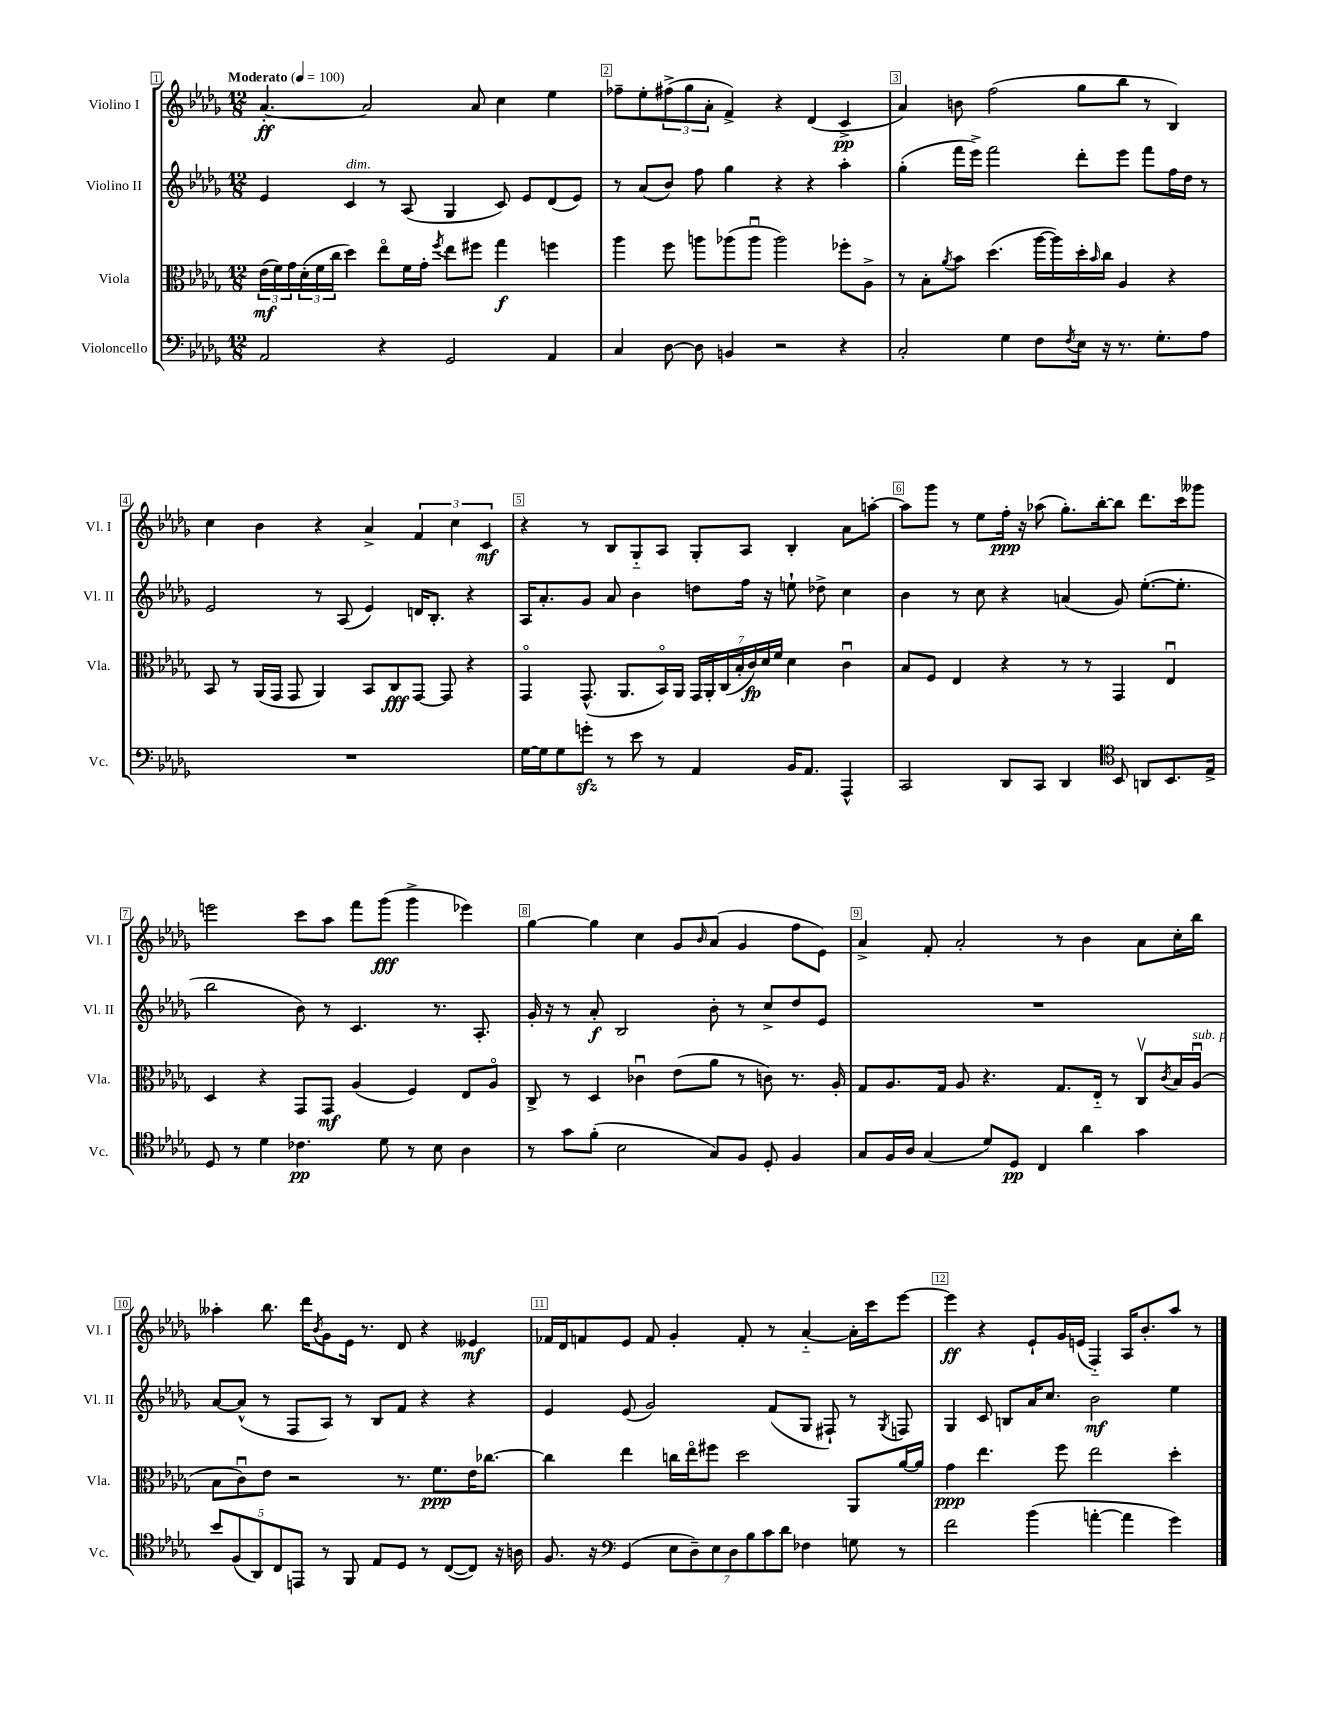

**kern	**kern	**kern	**kern
*staff4	*staff3	*staff2	*staff1
*clefF4	*clefC3	*clefG2	*clefG2
*k[b-e-a-d-g-]	*k[b-e-a-d-g-]	*k[b-e-a-d-g-]	*k[b-e-a-d-g-]
*M12/8	*M12/8	*M12/8	*M12/8
*MM100	*MM100	*MM100	*MM100
2AA-	(24e-	4e-	[4.a-'
.	24f)	.	.
.	24g-	.	.
.	(24d-'	.	.
.	24f	.	.
.	24cc	.	.
.	4dd-)	4c	.
.	.	.	2a-]
4r	8ee-o	8r	.
.	16f	(8A-	.
.	16g-'	.	.
.	8qff	.	.
2GG-	8ee-	4G-	.
.	8ff#	.	8a-
.	4gg-	8c)	4cc
.	.	8e-	.
4AA-	4ff	(8d-	4ee-
.	.	8e-)	.
=	=	=	=
4C	4aa-	8r	8ff-~
.	.	(8a-	8ee-'
[8D-	8ff	8b-)	(12ff#^
.	.	.	12gg-
8D-]	8aa	8ff	.
.	.	.	12a-'
4BB	(8aa-	4gg-	4f^)
.	8aa-u	.	.
2r	2aa-)	4r	4r
.	.	4r	(4d-
4r	8ff-'	4aa-'	4c^
.	8A-^	.	.
=	=	=	=
2C'	8r	(4gg-'	4a-)
.	8B-'	.	.
.	8qa-	.	.
.	8b-	16fff	8b
.	.	16eee-^)	.
.	(4.dd-	2fff	(2ff
4G-	.	.	.
8F	[16aa-	.	.
.	16aa-])	.	.
8qF	.	.	.
16E-	16dd-'	8ddd-'	8gg-
.	16qqb-	.	.
16r	16cc	.	.
8.r	4A-	8eee-	8bb-
.	.	8fff	8r
8.G-'	.	.	.
.	4r	16ff	4B-)
.	.	16dd-	.
8A-	.	8r	.
=	=	=	=
1.r	8BB-	2e-	4cc
.	8r	.	.
.	(16AA-	.	4b-
.	16GG-	.	.
.	8GG-	.	.
.	4AA-)	8r	4r
.	.	(8A-	.
.	8BB-	4e-)	4a-^
.	8C	.	.
.	[8GG-	16d	6f
.	.	8.B-'	.
.	8GG-]	.	.
.	.	.	6cc
.	4r	4r	.
.	.	.	6c
=	=	=	=
[16G-	4GG-o	16A-	4r
16G-]	.	8.a-'	.
8G-	.	.	.
8g'	(8.GG-^^	8g-	8r
8r	.	8a-	8B-
.	8.AA-	.	.
8e-	.	4b-	8G-'~
8r	16BB-o)	.	8A-
.	16AA-	.	.
4AA-	28GG-	8dd	8G-'
.	28AA-'	.	.
.	(28C	.	.
.	28B-'	.	.
.	.	16ff	8A-
.	28c)	.	.
.	28d-	.	.
.	.	16r	.
.	28f	.	.
16BB-	4d-	8ee`	4B-'
8.AA-	.	.	.
.	.	8dd-^	.
4AAA-^^	4cu	4cc	8a-
.	.	.	[8aa'
=	=	=	=
2CC	8B-	4b-	8aa]
.	8F	.	8ggg-
.	4E-	8r	8r
.	.	8cc	8ee-
8DD-	4r	4r	16ff'
.	.	.	16r
8CC	.	.	(8aa-
4DD-	8r	(4a	8.gg-')
.	8r	.	.
.	.	.	[16bb-'
*clefC4	*	*	*
8BB-	4GG-	8g-)	8bb-]
8AA	.	([8.ee-'	8.ddd-
8.BB-	4E-u	.	.
.	.	8.ee-']	16ccc
.	.	.	8ggg--
16E-^	.	.	.
=	=	=	=
8D-	4D-	2bb-	2eee
8r	.	.	.
4d-	4r	.	.
4.c-	8GG-	8b-)	8ccc
.	8GG-	8r	8aa-
.	(4A-	4.c	8fff
8d-	.	.	(8ggg-
8r	4F)	.	4ggg-^
8B-	.	8.r	.
4A-	8E-	.	4eee-)
.	.	8.A-'	.
.	8A-o	.	.
=	=	=	=
8r	8C^	16g-'	[4gg-
.	.	16r	.
8g-	8r	8r	.
(8f'	4D-	8a-'	4gg-]
2B-	.	2B-	.
.	4c-u	.	4cc
.	(8e-	.	8g-
.	.	.	16qqb-
8G-)	8a-	8b-'	(8a-
8F	8r	8r	4g-
8D-'	8c)	8cc^	.
4F	8.r	8dd-	8ff
.	.	8e-	8e-)
.	16A-'	.	.
=	=	=	=
8G-	8G-	1.r	4a-^
16F	8.A-	.	.
16A-	.	.	.
(4G-	.	.	8f'
.	16G-	.	.
.	8A-	.	2a-'
8d-)	4.r	.	.
8D-	.	.	.
4C	.	.	.
.	8.G-	.	8r
4a-	.	.	4b-
.	16E-'~	.	.
.	8r	.	.
4g-	8Cv	.	8a-
.	8qc	.	.
.	16B-	.	16cc'
.	(16A-u	.	16bb-
=	=	=	=
10b-	8B-	[8a-	4aa--'
(10F	.	.	.
.	8cu)	(8a-^^]	.
10AA-)	.	.	.
.	8e-	8r	8.bb-
10C	.	.	.
.	2r	8F	.
10EE	.	.	.
.	.	.	16ddd-
.	.	.	8qb-
8r	.	8A-)	8g-
8FF	.	8r	16e-
.	.	.	8.r
8E-	.	8B-	.
8D-	8.r	8f	8d-
8r	.	4r	4r
.	8.f	.	.
([8C	.	.	.
8C])	16e-	4r	4e--
.	[8.cc-	.	.
16r	.	.	.
16A	.	.	.
=	=	=	=
8.F	4cc-]	4e-	16f-
.	.	.	16d-
.	.	.	8f
16r	.	.	.
*clefF4	*	*	*
(4GG-	4ee-	(8e-	8e-
.	.	2g-)	8f
14E-	16cc	.	4g-'
.	16ee-o	.	.
14D-~)	.	.	.
.	8ff#	.	.
14E-	.	.	.
14D-	.	.	.
.	2dd-	.	8f'
14B-	.	.	.
14c	.	.	.
.	.	(8f	8r
14d-	.	.	.
4F-	.	8G-	[4a-'~
.	.	8F#`)	.
8G	8AA-	8r	16a-']
.	.	.	16ccc
.	.	8qG-	.
8r	[16a-	8F	[8eee-
.	16a-]	.	.
=	=	=	=
2f	4g-	4G-	4eee-]
.	4.ee-	8c	4r
.	.	8B	.
(4b-	.	16a-	8e-`
.	.	8.cc	.
.	8ff	.	16g-
.	.	.	(16e
[4a'	2ee-	2b-	4F'~)
4a]	.	.	16A-
.	.	.	8.b-'
4g-)	4dd-'	4ee-	8aa-
.	.	.	8r
==	==	==	==
*-	*-	*-	*-
